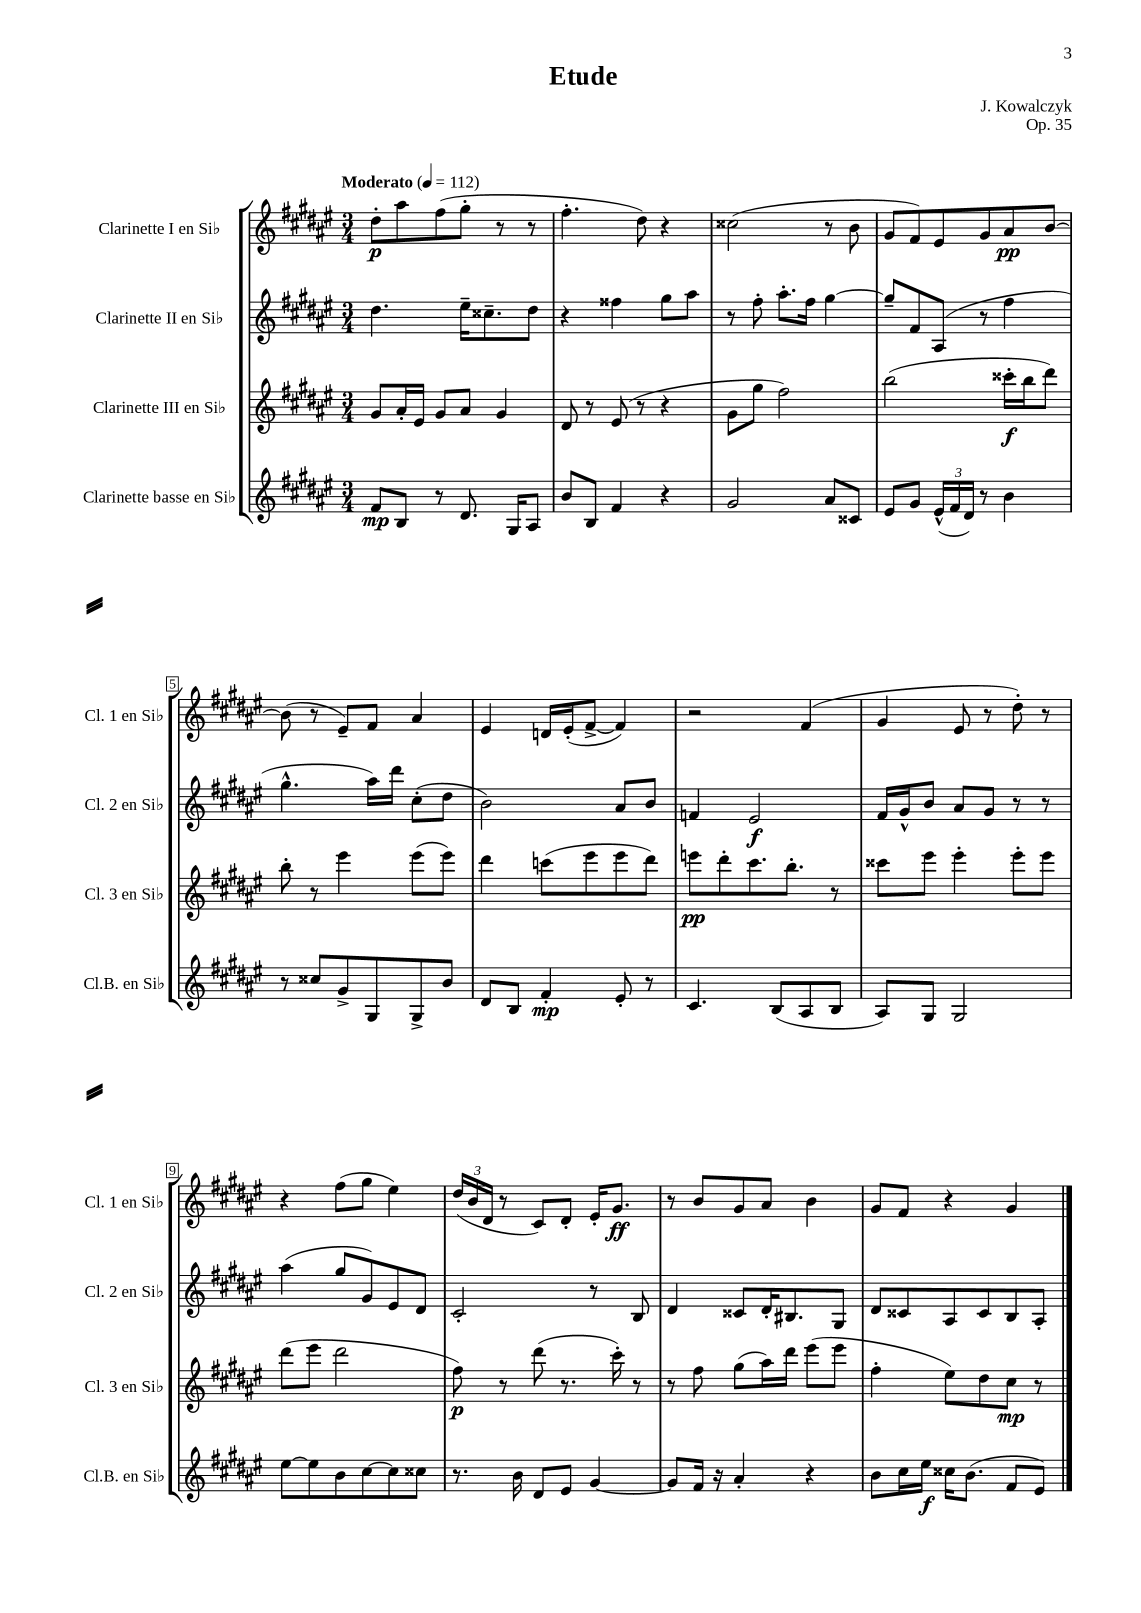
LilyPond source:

\header { title = "Etude" composer = "J. Kowalczyk" opus = "Op. 35" }
<<
\new StaffGroup <<
\new Staff = "s0" \with { instrumentName = "Clarinette I en Sib" shortInstrumentName = "Cl. 1 en Sib" } {
    \clef treble \key fis \major \numericTimeSignature \time 3/4 \tempo "Moderato" 4 = 112
    dis''8-.\p ais''8 fis''8( gis''8-. r8 r8 |
    fis''4.-. dis''8) r4 |
    cisis''2( r8 b'8 |
    gis'8 fis'8) eis'8 gis'8 ais'8\pp b'8~ |
    b'8( r8 eis'8--) fis'8 ais'4 |
    eis'4 d'16 eis'16-.( fis'8~-> fis'4) |
    r2 fis'4( |
    gis'4 eis'8 r8 dis''8-.) r8 |
    r4 fis''8( gis''8 eis''4) |
    \tuplet 3/2 { dis''16( b'16 dis'16 } r8 cis'8) dis'8-. eis'16-. gis'8.\ff |
    r8 b'8 gis'8 ais'8 b'4 |
    gis'8 fis'8 r4 gis'4 \bar "|." |
}
\new Staff = "s1" \with { instrumentName = "Clarinette II en Sib" shortInstrumentName = "Cl. 2 en Sib" } {
    \clef treble \key fis \major \numericTimeSignature \time 3/4
    dis''4. eis''16-- cisis''8.-- dis''8 |
    r4 fisis''4 gis''8 ais''8 |
    r8 fis''8-. ais''8.-. fis''16 gis''4~ |
    gis''8-- fis'8 ais8( r8 fis''4 |
    gis''4.-^ ais''16) dis'''16 cis''8-.( dis''8 |
    b'2) ais'8 b'8 |
    f'4 eis'2\f |
    fis'16 gis'16-^ b'8 ais'8 gis'8 r8 r8 |
    ais''4( gis''8 gis'8) eis'8 dis'8 |
    cis'2-. r8 b8 |
    dis'4 cisis'8 dis'16-. bis8. gis8 |
    dis'8 cisis'8 ais8 cisis'8 b8 ais8-. \bar "|." |
}
\new Staff = "s2" \with { instrumentName = "Clarinette III en Sib" shortInstrumentName = "Cl. 3 en Sib" } {
    \clef treble \key fis \major \numericTimeSignature \time 3/4
    gis'8 ais'16-. eis'16 gis'8 ais'8 gis'4 |
    dis'8 r8 eis'8( r8 r4 |
    gis'8 gis''8 fis''2) |
    b''2( cisis'''16-.\f b''16 dis'''8) |
    b''8-. r8 eis'''4 eis'''8( eis'''8) |
    dis'''4 c'''8( eis'''8 eis'''8 dis'''8) |
    e'''8\pp dis'''8-. cis'''8. b''8.-. r8 |
    cisis'''8 eis'''8 eis'''4-. eis'''8-. eis'''8 |
    dis'''8( eis'''8 dis'''2 |
    fis''8\p) r8 dis'''8( r8. cis'''16-.) r8 |
    r8 fis''8 gis''8( ais''16) dis'''16 eis'''8( eis'''8 |
    fis''4-. eis''8) dis''8 cis''8\mp r8 \bar "|." |
}
\new Staff = "s3" \with { instrumentName = "Clarinette basse en Sib" shortInstrumentName = "Cl.B. en Sib" } {
    \clef treble \key fis \major \numericTimeSignature \time 3/4
    fis'8\mp b8 r8 dis'8. gis16 ais8 |
    b'8 b8 fis'4 r4 |
    gis'2 ais'8 cisis'8 |
    eis'8 gis'8 \tuplet 3/2 { eis'16-^( fis'16 dis'16) } r8 b'4 |
    r8 cisis''8 gis'8-> gis8 gis8-> b'8 |
    dis'8 b8 fis'4-.\mp eis'8-. r8 |
    cis'4. b8( ais8 b8 |
    ais8) gis8 gis2 |
    eis''8~ eis''8 b'8 cis''8~ cis''8 cisis''8 |
    r8. b'16 dis'8 eis'8 gis'4~ |
    gis'8 fis'16 r16 ais'4-. r4 |
    b'8 cis''16 eis''16\f cisis''16 b'8.( fis'8 eis'8) \bar "|." |
}
>>
>>
\layout { \context { \Score \override BarNumber.stencil = #(make-stencil-boxer 0.1 0.3 ly:text-interface::print) } }
